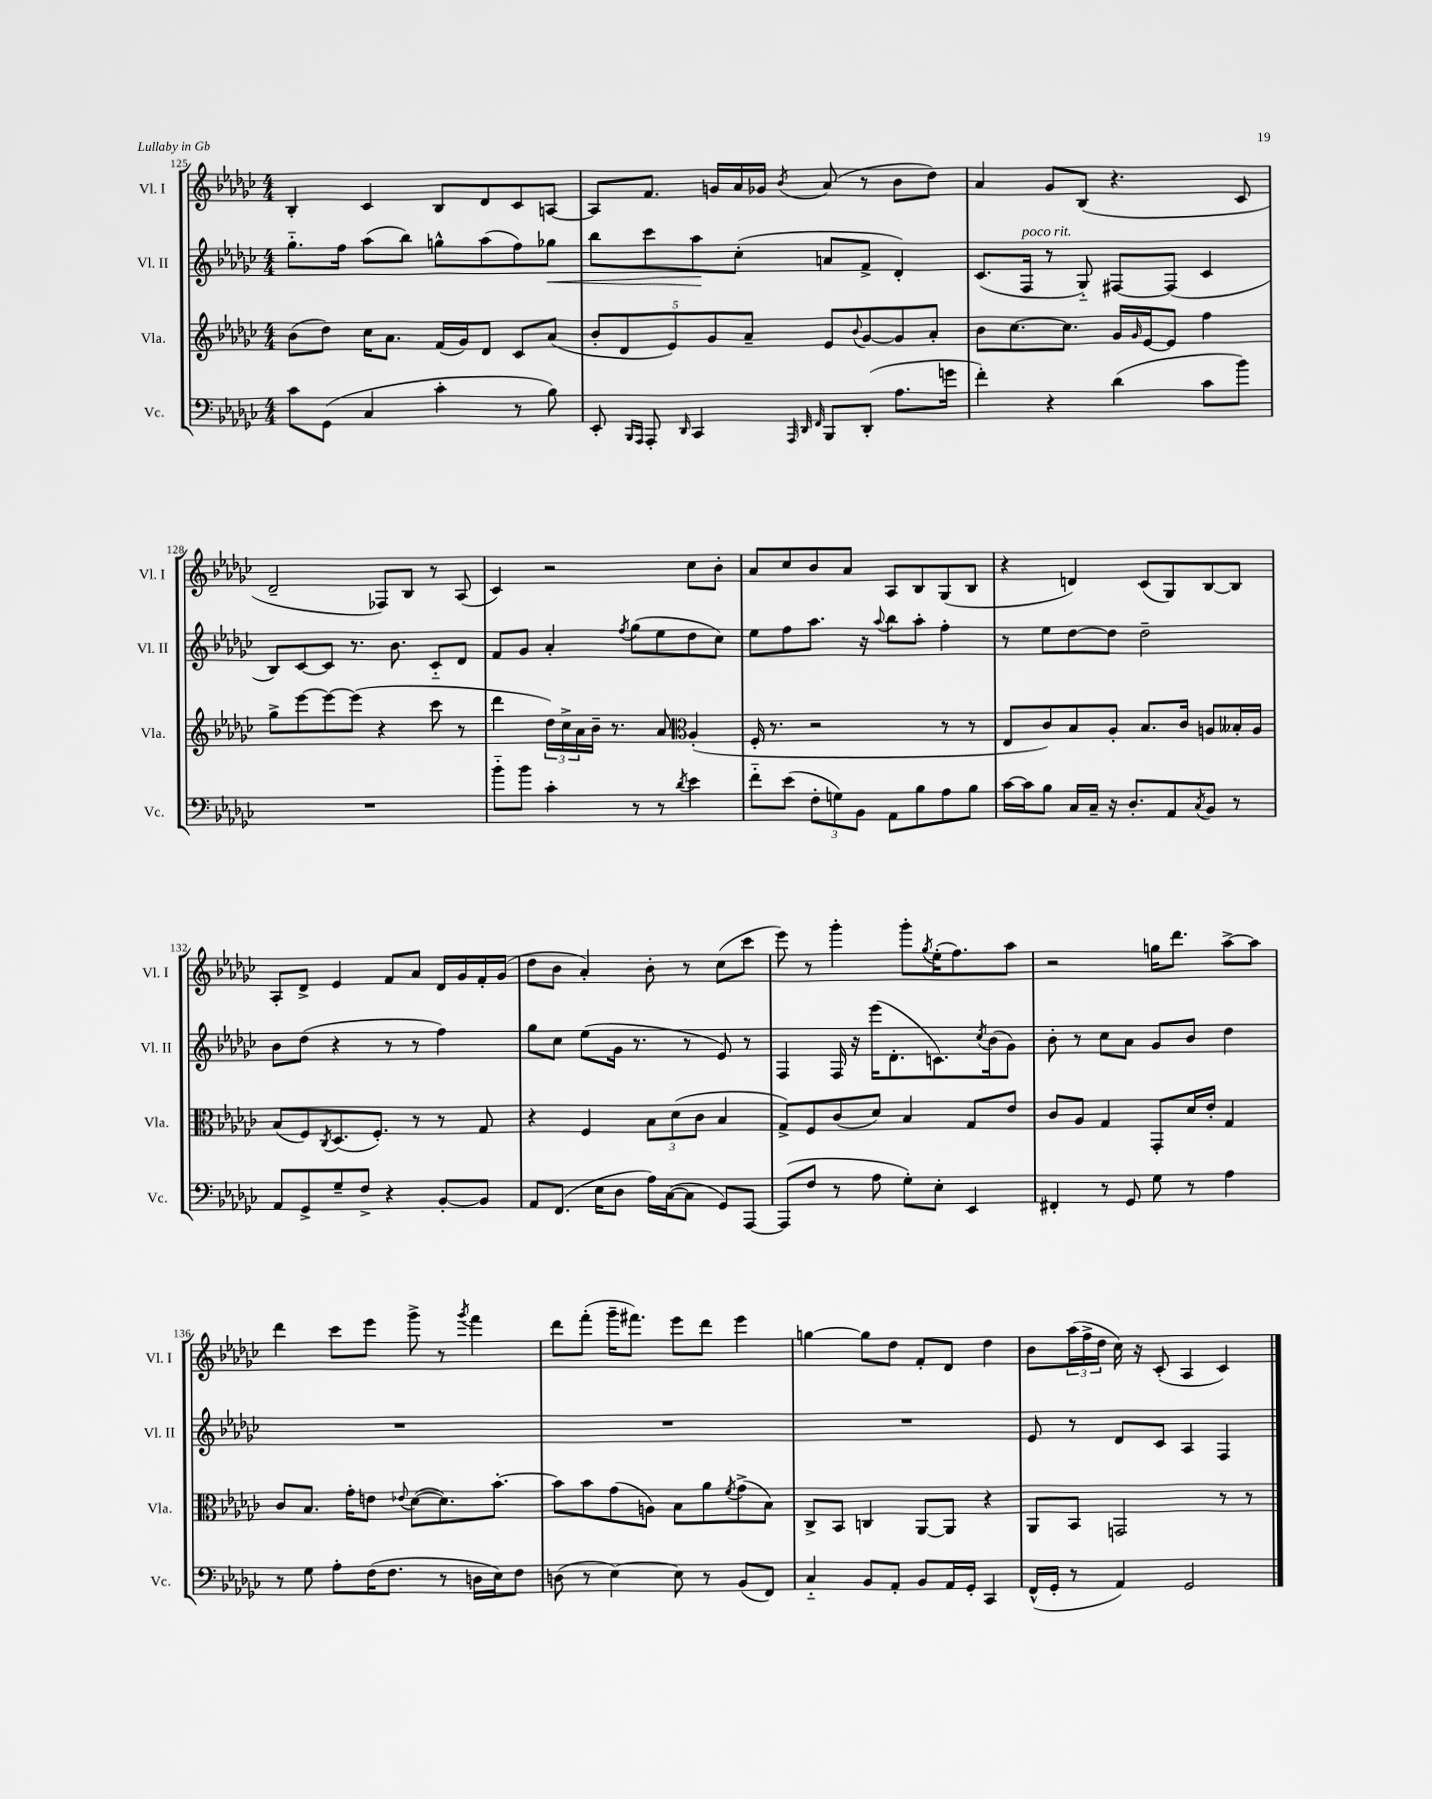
<<
\new StaffGroup <<
\new Staff = "s0" \with { instrumentName = "Vl. I" shortInstrumentName = "Vl. I" } {
    \clef treble \key ges \major \numericTimeSignature \time 4/4
    bes4-. ces'4 bes8 des'8 ces'8 a8~ |
    a8 f'8. g'16 aes'16 ges'16 \acciaccatura { bes'8 } aes'8( r8 bes'8 des''8) |
    aes'4 ges'8 bes8( r4. ces'8 |
    des'2-- fes8) bes8 r8 aes8( |
    ces'4) r2 ces''8 bes'8-. |
    aes'8 ces''8 bes'8 aes'8 aes8 bes8 ges8( bes8 |
    r4 d'4) ces'8( ges8) bes8~ bes8 |
    aes8-. des'8-> ees'4 f'8 aes'8 des'16 ges'16 f'16-. ges'16( |
    des''8 bes'8 aes'4-.) bes'8-. r8 ces''8( ces'''8 |
    ees'''8) r8 ges'''4-. ges'''8-. \acciaccatura { ges''8 } ees''16-.( f''8.) aes''8 |
    r2 g''16 des'''8. aes''8~-> aes''8 |
    des'''4 ces'''8 ees'''8 ges'''8-> r8 \acciaccatura { ges'''8 } f'''4 |
    des'''8 f'''8-.( ges'''16-- fis'''8.) ees'''8 des'''8 ees'''4 |
    g''4~ g''8 des''8 f'8-. des'8 des''4 |
    bes'8 \tuplet 3/2 { aes''16( f''16-> des''16 } ces''16) r16 ces'8-.( aes4 ces'4) \bar "|." |
}
\new Staff = "s1" \with { instrumentName = "Vl. II" shortInstrumentName = "Vl. II" } {
    \clef treble \key ges \major \numericTimeSignature \time 4/4
    ges''8.-_ f''16 aes''8( bes''8) g''8-^ aes''8( f''8) ges''8\< |
    bes''8 ces'''8 aes''8\! ces''8-.( a'8 f'8-> des'4-.) |
    ces'8.( f16^\markup { \italic "poco rit." } r8 ges8-_) fis8~ fis8( ces'4 |
    bes8) ces'8~ ces'8 r8. bes'8. ces'8-_ des'8 |
    f'8 ges'8 aes'4-. \acciaccatura { f''8 } ges''8( ees''8 des''8 ces''8) |
    ees''8 f''8 aes''8. r16 \appoggiatura { aes''8 } bes''8 aes''8-. f''4-. |
    r8 ees''8 des''8~ des''8 des''2-- |
    bes'8 des''8( r4 r8 r8 f''4) |
    ges''8 ces''8 ees''8( ges'16 r8. r8 ees'8) r8 |
    f4 f16 r16 ees'''16( des'8.-. c'8.) \acciaccatura { ces''8 } bes'16( ges'8) |
    bes'8-. r8 ces''8 aes'8 ges'8 bes'8 des''4 |
    R1 |
    R1 |
    R1 |
    ees'8 r8 des'8 ces'8 aes4 f4 \bar "|." |
}
\new Staff = "s2" \with { instrumentName = "Vla." shortInstrumentName = "Vla." } {
    \clef treble \key ges \major \numericTimeSignature \time 4/4
    bes'8( des''8) ces''16 aes'8. f'16( ges'16) des'8 ces'8 aes'8( |
    \tuplet 5/4 { bes'8-. des'8 ees'8) ges'8 aes'8-- } ees'8 \appoggiatura { bes'8 } ges'8~ ges'8 aes'8-. |
    bes'8 ces''8.~ ces''8. ges'16 \grace { ges'16 } ees'16~ ees'8 f''4 |
    ges''8-> ees'''8~ ees'''8~ ees'''8( r4 ces'''8 r8 |
    des'''4 \tuplet 3/2 { des''16) ces''16-> aes'16 } bes'16-- r8. aes'8 \clef alto aes4-.( |
    f16-. r8. r2 r8 r8 |
    ees8 ces'8) bes8 aes8-. bes8. ces'16 a8 beses16-. a16 |
    bes8( f8) \acciaccatura { ces8 } des8.( f8.-.) r8 r8 ges8 |
    r4 f4 \tuplet 3/2 { bes8 des'8( ces'8 } bes4 |
    ges8->) f8 ces'8( des'8) bes4 ges8 ees'8 |
    ces'8 aes8 ges4 ges,8-. des'16 ees'16-. ges4 |
    ces'8 bes8. ges'16-. e'8 \appoggiatura { ees'8 } des'8~( des'8.) bes'8.~-. |
    bes'8 bes'8 ges'8( a8) bes8 aes'8 \acciaccatura { f'8 } ges'8->( bes8) |
    ces8-> bes,8 c4 aes,8~ aes,8 r4 |
    aes,8 bes,8 g,2 r8 r8 \bar "|." |
}
\new Staff = "s3" \with { instrumentName = "Vc." shortInstrumentName = "Vc." } {
    \clef bass \key ges \major \numericTimeSignature \time 4/4
    ces'8 ges,8( ces4 ces'4-. r8 bes8) |
    ees,8-. \grace { bes,,16 aes,,16 } aes,,8-. \grace { des,16 } ces,4 \grace { aes,,32 des,32 f,32 } bes,,8 des,8-.( aes8. g'16 |
    f'4-.) r4 des'4( ces'8 bes'8) |
    R1 |
    bes'8-_ bes'8 ces'4-. r8 r8 \acciaccatura { des'8 } ees'4 |
    f'8-_ ees'8( \tuplet 3/2 { f8-. g8) bes,8 } aes,8 bes8 aes8 bes8 |
    ces'16~ ces'16 bes8 ces16 ces16-- r16 des8.-. aes,8 \acciaccatura { ces8 } bes,8 r8 |
    aes,8 ges,8-> ges8-- f8-> r4 bes,8~-. bes,8 |
    aes,8 f,8.( ees16 des8 aes16) ces16~( ces8 ges,8) aes,,8~ |
    aes,,8( f8 r8 aes8 ges8-.) ees8-. ees,4 |
    fis,4-. r8 ges,8 ges8 r8 aes4 |
    r8 ges8 aes8-. f16( f8. r8 d16 ees16) f8 |
    d8( r8 ees4~) ees8 r8 bes,8( f,8) |
    ces4-_ bes,8 aes,8-. bes,8 aes,16 ges,16-. ces,4 |
    f,16-^( ges,16-. r8 aes,4) ges,2 \bar "|." |
}
>>
>>
\layout { \context { \Score currentBarNumber = #125 } }
